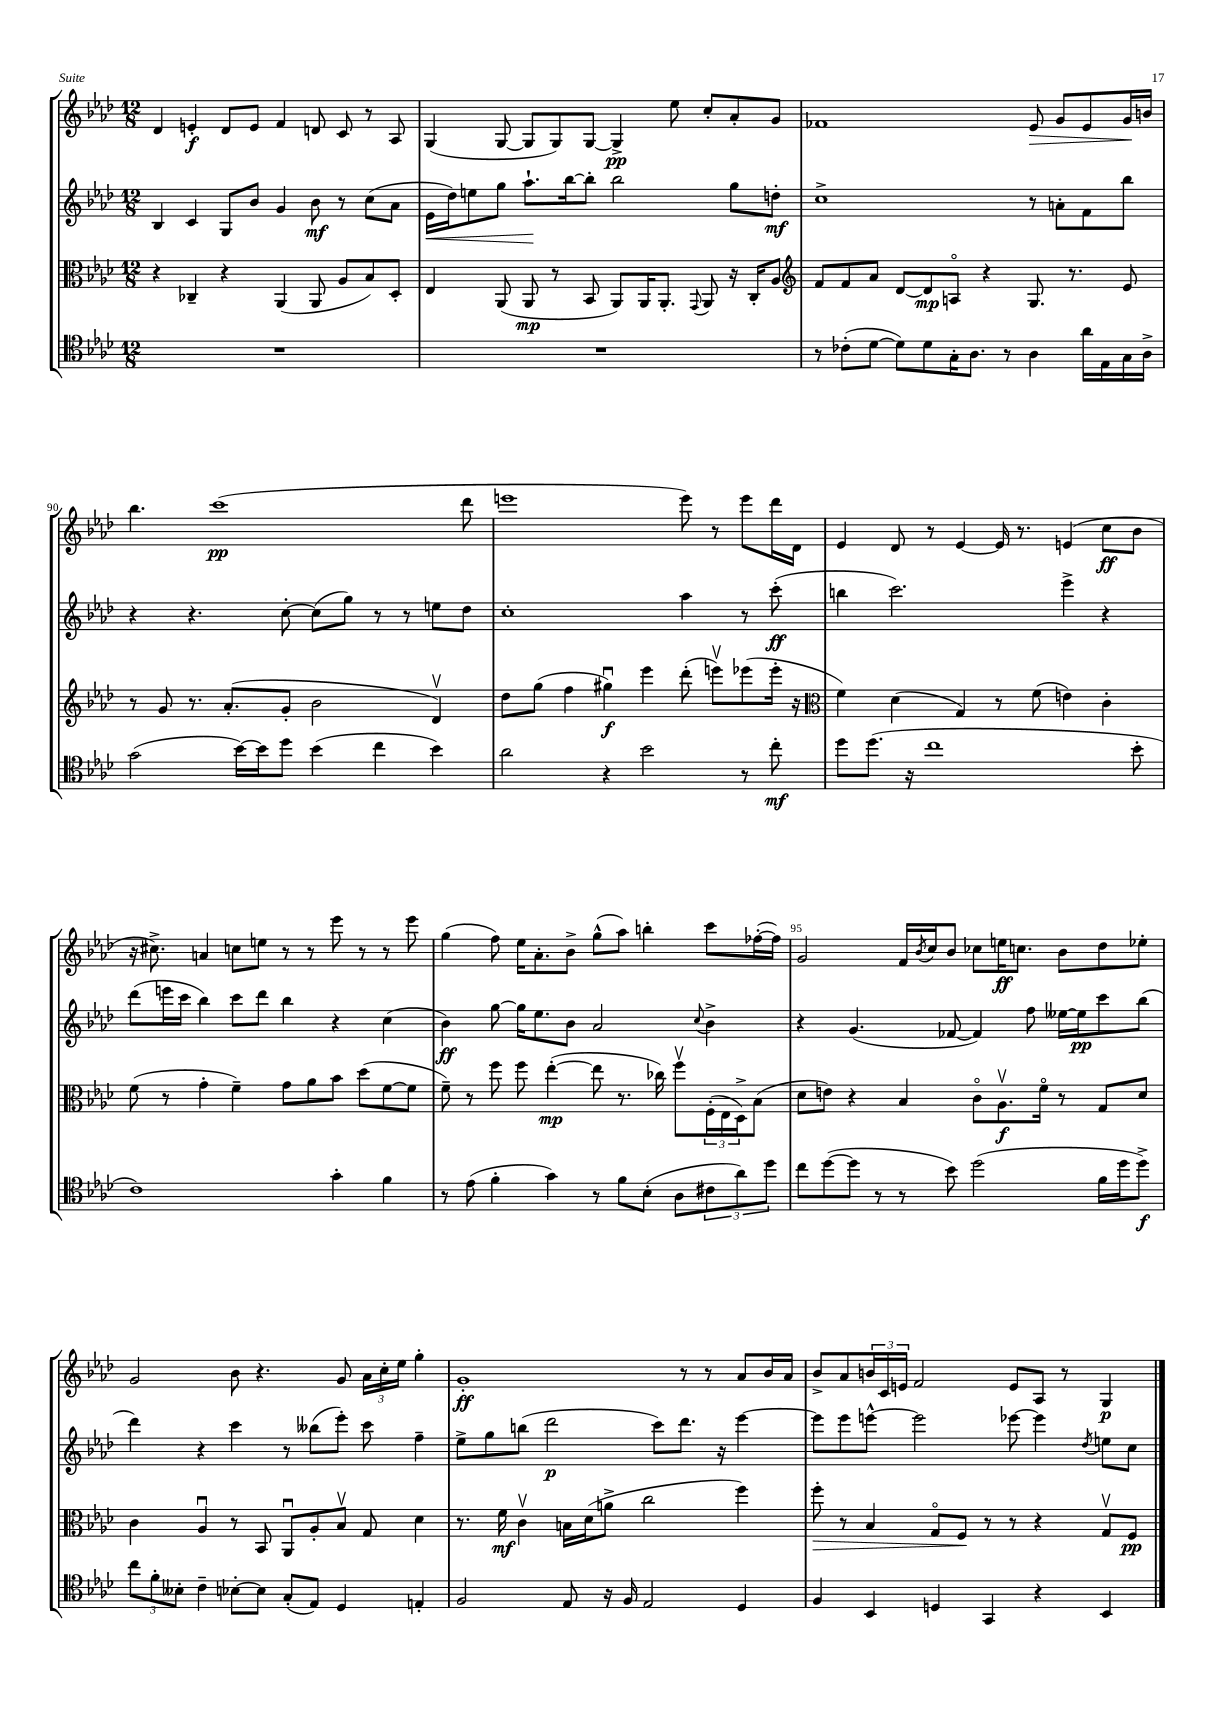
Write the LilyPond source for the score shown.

<<
\new StaffGroup <<
\new Staff = "s0" {
    \clef treble \key aes \major \numericTimeSignature \time 12/8
    des'4 e'4-.\f des'8 e'8 f'4 d'8 c'8 r8 aes8 |
    g4( g8~ g8 g8) g8~ g4->\pp ees''8 c''8-. aes'8-. g'8 |
    fes'1 ees'8\> g'8 ees'8 g'16\! b'16 |
    bes''4. c'''1\pp( des'''8 |
    e'''1 e'''8) r8 e'''8 des'''16 des'16 |
    ees'4 des'8 r8 ees'4~ ees'16 r8. e'4( c''8\ff bes'8 |
    r16 cis''8.->) a'4 c''8 e''8 r8 r8 ees'''8 r8 r8 ees'''8 |
    g''4( f''8) ees''16 aes'8.-. bes'8-> g''8-^( aes''8) b''4-. c'''8 fes''16~-.( fes''16) |
    g'2 f'16 \acciaccatura { bes'8 } c''16 bes'8 ces''8 e''16\ff c''8. bes'8 des''8 ees''8-. |
    g'2 bes'8 r4. g'8 \tuplet 3/2 { aes'16 c''16-. ees''16 } g''4-. |
    g'1-.\ff r8 r8 aes'8 bes'16 aes'16 |
    bes'8-> aes'8 \tuplet 3/2 { b'16 c'16 e'16 } f'2 e'8 aes8 r8 g4\p \bar "|." |
}
\new Staff = "s1" {
    \clef treble \key aes \major \numericTimeSignature \time 12/8
    bes4 c'4 g8 bes'8 g'4 bes'8\mf r8 c''8( aes'8 |
    ees'16\< des''16) e''8 g''8 aes''8.-!\! bes''16~ bes''8-. bes''2 g''8 d''8-.\mf |
    c''1-> r8 a'8-. f'8 bes''8 |
    r4 r4. c''8~-. c''8( g''8) r8 r8 e''8 des''8 |
    c''1-. aes''4 r8 c'''8-.\ff( |
    b''4 c'''2.) ees'''4-> r4 |
    des'''8( e'''16 c'''16 bes''4) c'''8 des'''8 bes''4 r4 c''4( |
    bes'4\ff) g''8~ g''16 ees''8. bes'8 aes'2 \appoggiatura { c''8 } bes'4-> |
    r4 g'4.( fes'8~ fes'4) f''8 eeses''16~ eeses''16\pp c'''8 bes''8( |
    des'''4) r4 c'''4 r8 beses''8( ees'''8-.) c'''8 f''4-- |
    ees''8-> g''8 b''8( des'''2\p c'''8) des'''8. r16 ees'''4~ |
    ees'''8 ees'''8 e'''8~-^ e'''2 ees'''8~ ees'''4 \acciaccatura { des''8 } e''8 c''8 \bar "|." |
}
\new Staff = "s2" {
    \clef alto \key aes \major \numericTimeSignature \time 12/8
    r4 ces4-- r4 aes,4( aes,8 aes8 bes8) des8-. |
    ees4 aes,8( aes,8\mp r8 bes,8 aes,8) aes,16 aes,8.-. \appoggiatura { g,8 } aes,8 r16 c16-. aes8 |
    \clef treble f'8 f'8 aes'8 des'8~ des'8\mp a8\flageolet r4 g8. r8. ees'8 |
    r8 g'8 r8. aes'8.-.( g'8-. bes'2 des'4\upbow) |
    des''8 g''8( f''4 gis''4\downbow\f) ees'''4 des'''8-.( e'''8\upbow) ees'''8( ees'''16-. r16 |
    \clef alto f'4) des'4( g4) r8 f'8( e'4) c'4-. |
    f'8( r8 g'4-. f'4--) g'8 aes'8 bes'8 des''8( f'8~ f'8 |
    f'8--) r8 f''8 f''8 ees''4~-.\mp( ees''8 r8. ces''16) f''8\upbow \tuplet 3/2 { f16-.( ees16 des16->) } bes8( |
    des'8 e'8) r4 bes4 c'8\flageolet aes8.\upbow\f f'16\flageolet r8 g8 des'8 |
    c'4 aes4\downbow r8 bes,8 aes,8\downbow aes8-. bes8\upbow g8 des'4 |
    r8. f'16\mf c'4\upbow b16 des'16( a'8-> c''2 f''4) |
    f''8-.\> r8 bes4 g8\flageolet f8\! r8 r8 r4 g8\upbow f8\pp \bar "|." |
}
\new Staff = "s3" {
    \clef tenor \key aes \major \numericTimeSignature \time 12/8
    R1. |
    R1. |
    r8 ces'8-.( des'8~ des'8) des'8 g16-. aes8. r8 aes4 aes'16 ees16 g16 aes16-> |
    g'2( bes'16~) bes'16 des''8 bes'4( c''4 bes'4) |
    aes'2 r4 bes'2 r8 c''8-.\mf |
    des''8 des''8.( r16 c''1 bes'8-. |
    c'1) g'4-. f'4 |
    r8 ees'8( f'4-. g'4) r8 f'8 bes8-.( aes8 \tuplet 3/2 { cis'8 aes'8) des''8 } |
    c''8 des''8~( des''8 r8 r8 bes'8) des''2( f'16 des''16 des''8->\f) |
    \tuplet 3/2 { c''8 f'8-. beses8-. } c'4-- bes8~-. bes8 g8-.( ees8) des4 e4-. |
    f2 ees8 r16 f16 ees2 des4 |
    f4 bes,4 d4 g,4 r4 bes,4 \bar "|." |
}
>>
>>
\layout { \context { \Score currentBarNumber = #87 \override BarNumber.break-visibility = ##(#f #t #t) barNumberVisibility = #(every-nth-bar-number-visible 5) } }
